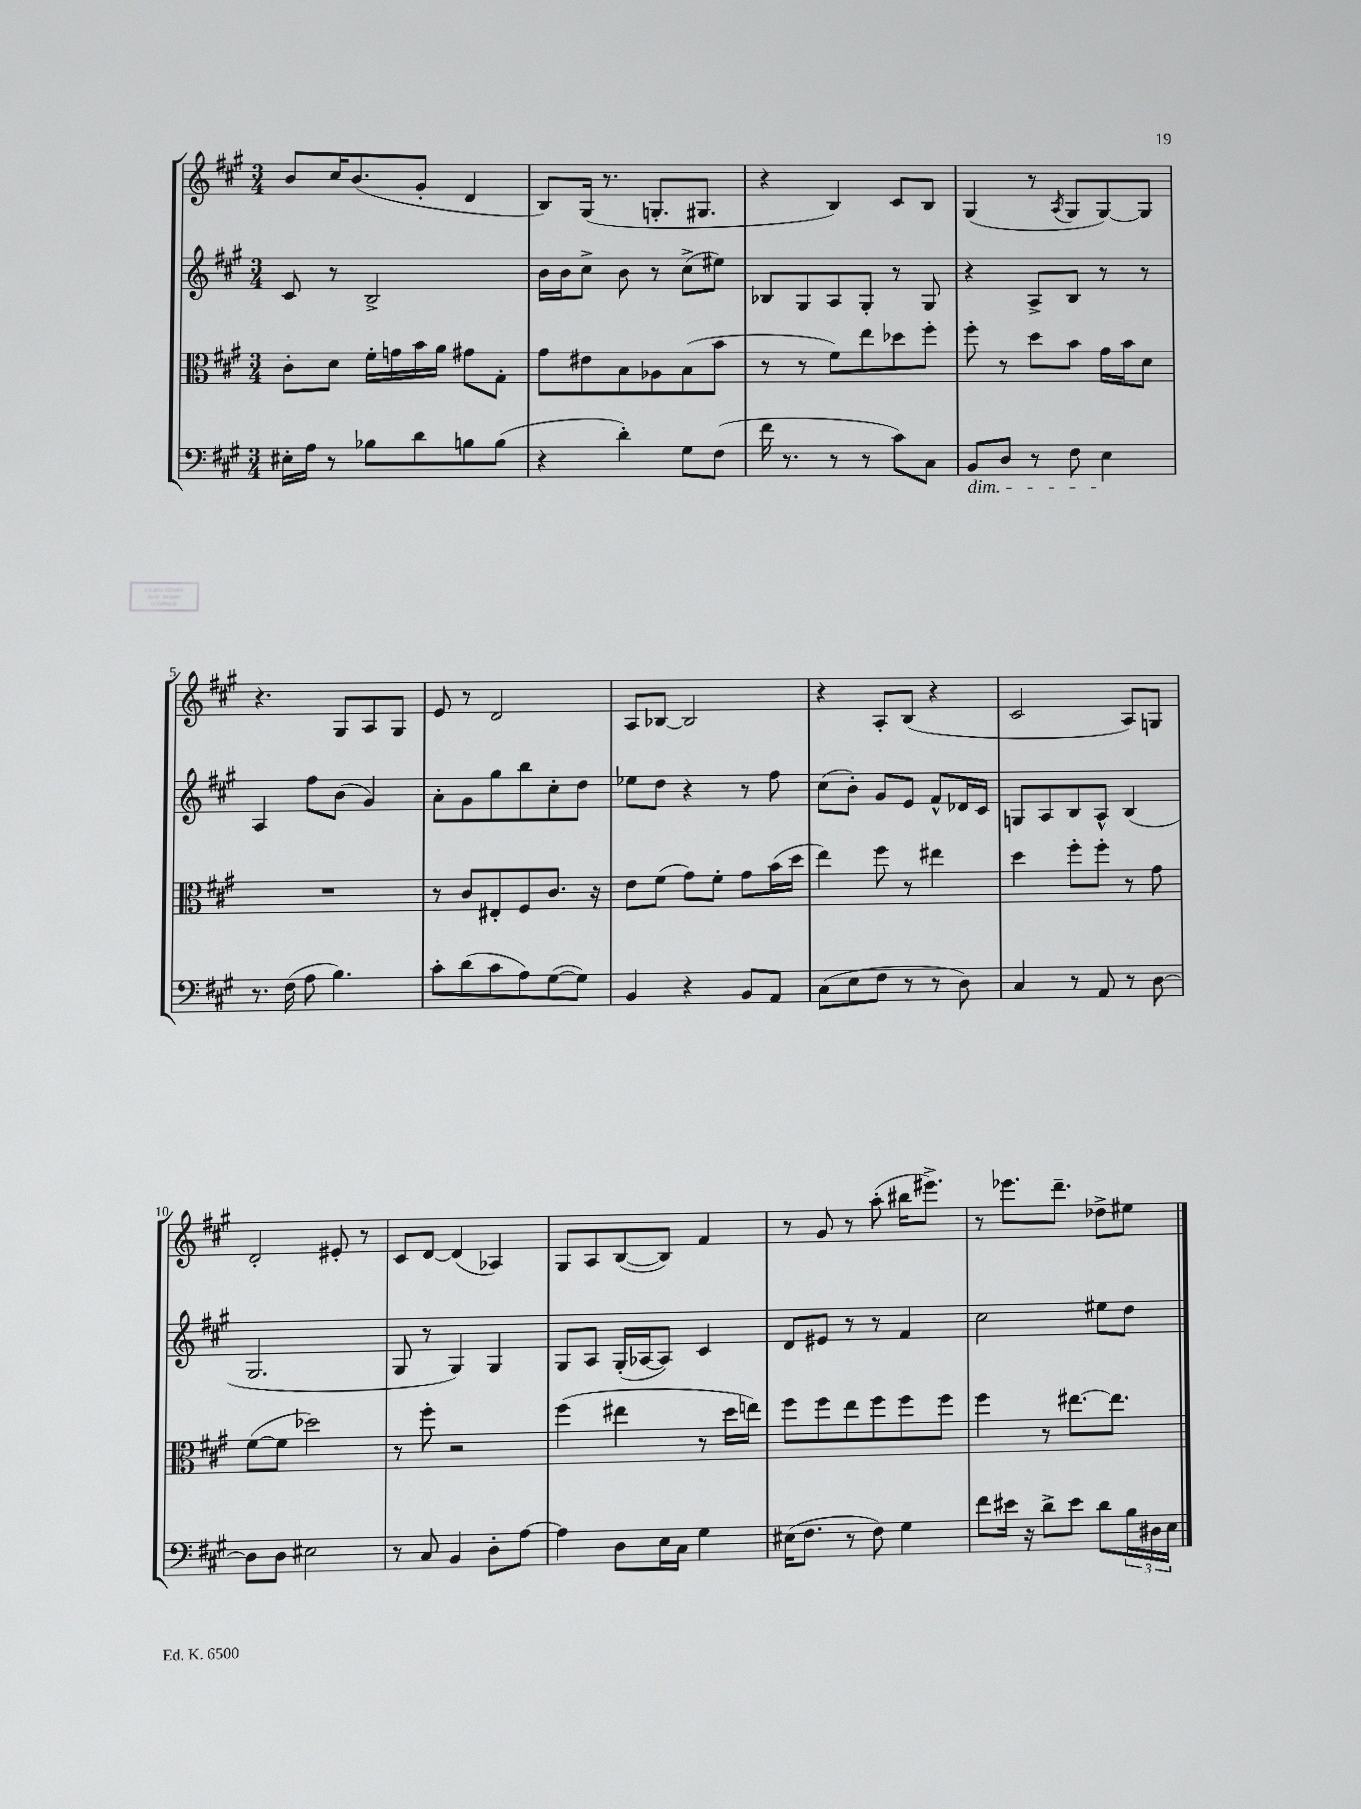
<<
\new StaffGroup <<
\new Staff = "s0" {
    \clef treble \key a \major \numericTimeSignature \time 3/4
    b'8 cis''16 b'8.( gis'8-. d'4 |
    b8) gis16( r8. g8.-. gis8. |
    r4 b4) cis'8 b8 |
    gis4( r8 \acciaccatura { a8 } gis8 gis8~) gis8 |
    r4. gis8 a8 gis8 |
    e'8 r8 d'2 |
    a8 bes8~ bes2 |
    r4 a8-. b8( r4 |
    cis'2 a8) g8 |
    d'2-. eis'8-. r8 |
    cis'8 d'8~ d'4( aes4) |
    gis8 a8 b8~( b8) fis'4 |
    r8 gis'8 r8 a''8-.( bis''16 eis'''8.->) |
    r8 ees'''8. d'''8.-- des''8-> eis''8 \bar "|." |
}
\new Staff = "s1" {
    \clef treble \key a \major \numericTimeSignature \time 3/4
    cis'8 r8 b2-> |
    b'16 b'16 cis''8-> b'8 r8 cis''8->( eis''8) |
    bes8 gis8 a8 gis8-. r8 gis8 |
    r4 a8-> b8 r8 r8 |
    a4 fis''8 b'8( gis'4) |
    a'8-. gis'8 gis''8 b''8 cis''8-. d''8 |
    ees''8 d''8 r4 r8 fis''8 |
    cis''8( b'8-.) gis'8 e'8 fis'8-^ des'16 cis'16 |
    g8 a8 b8 a8-^ b4( |
    gis2. |
    gis8 r8 gis4) gis4 |
    gis8 a8 gis16-.( aes16~ aes8) cis'4 |
    d'8 eis'8 r8 r8 fis'4 |
    cis''2 eis''8 d''8 \bar "|." |
}
\new Staff = "s2" {
    \clef alto \key a \major \numericTimeSignature \time 3/4
    cis'8-. d'8 fis'16-. g'16 b'16 a'16 gis'8 gis8-. |
    gis'8 eis'8 b8 aes8 b8( b'8 |
    r8 r8 fis'8) e''8 des''8 fis''8-. |
    fis''8-. r8 d''8 b'8 gis'16 b'16 d'8 |
    R2. |
    r8 cis'8 eis8-. fis8 cis'8. r16 |
    e'8 fis'8( gis'8) fis'8-. gis'8 b'16( d''16 |
    e''4) fis''8 r8 eis''4 |
    d''4 fis''8-. fis''8-. r8 gis'8 |
    fis'8~( fis'8 des''2) |
    r8 fis''8-. r2 |
    fis''4( eis''4 r8 d''16 e''16) |
    fis''8 fis''8 e''8 fis''8 fis''8 fis''8 |
    fis''4 r8 eis''8.~ eis''8. \bar "|." |
}
\new Staff = "s3" {
    \clef bass \key a \major \numericTimeSignature \time 3/4
    eis16-. a16 r8 bes8 d'8 b8 b8( |
    r4 d'4-.) gis8 fis8( |
    fis'16 r8. r8 r8 cis'8) cis8 |
    b,8\dim d8 r8 fis8 e4\! |
    r8. fis16( a8 b4.) |
    cis'8-. d'8( cis'8 a8) gis8~( gis8) |
    b,4 r4 b,8 a,8 |
    cis8( e8 fis8 r8 r8 d8) |
    cis4 r8 a,8 r8 d8~ |
    d8 d8 eis2 |
    r8 cis8 b,4 d8-. a8~ |
    a4 d8 e16 cis16 gis4 |
    eis16( fis8. r8 fis8) gis4 |
    fis'8 eis'16 r16 d'8-> eis'8 d'8 \tuplet 3/2 { b16 dis16 e16 } \bar "|." |
}
>>
>>
